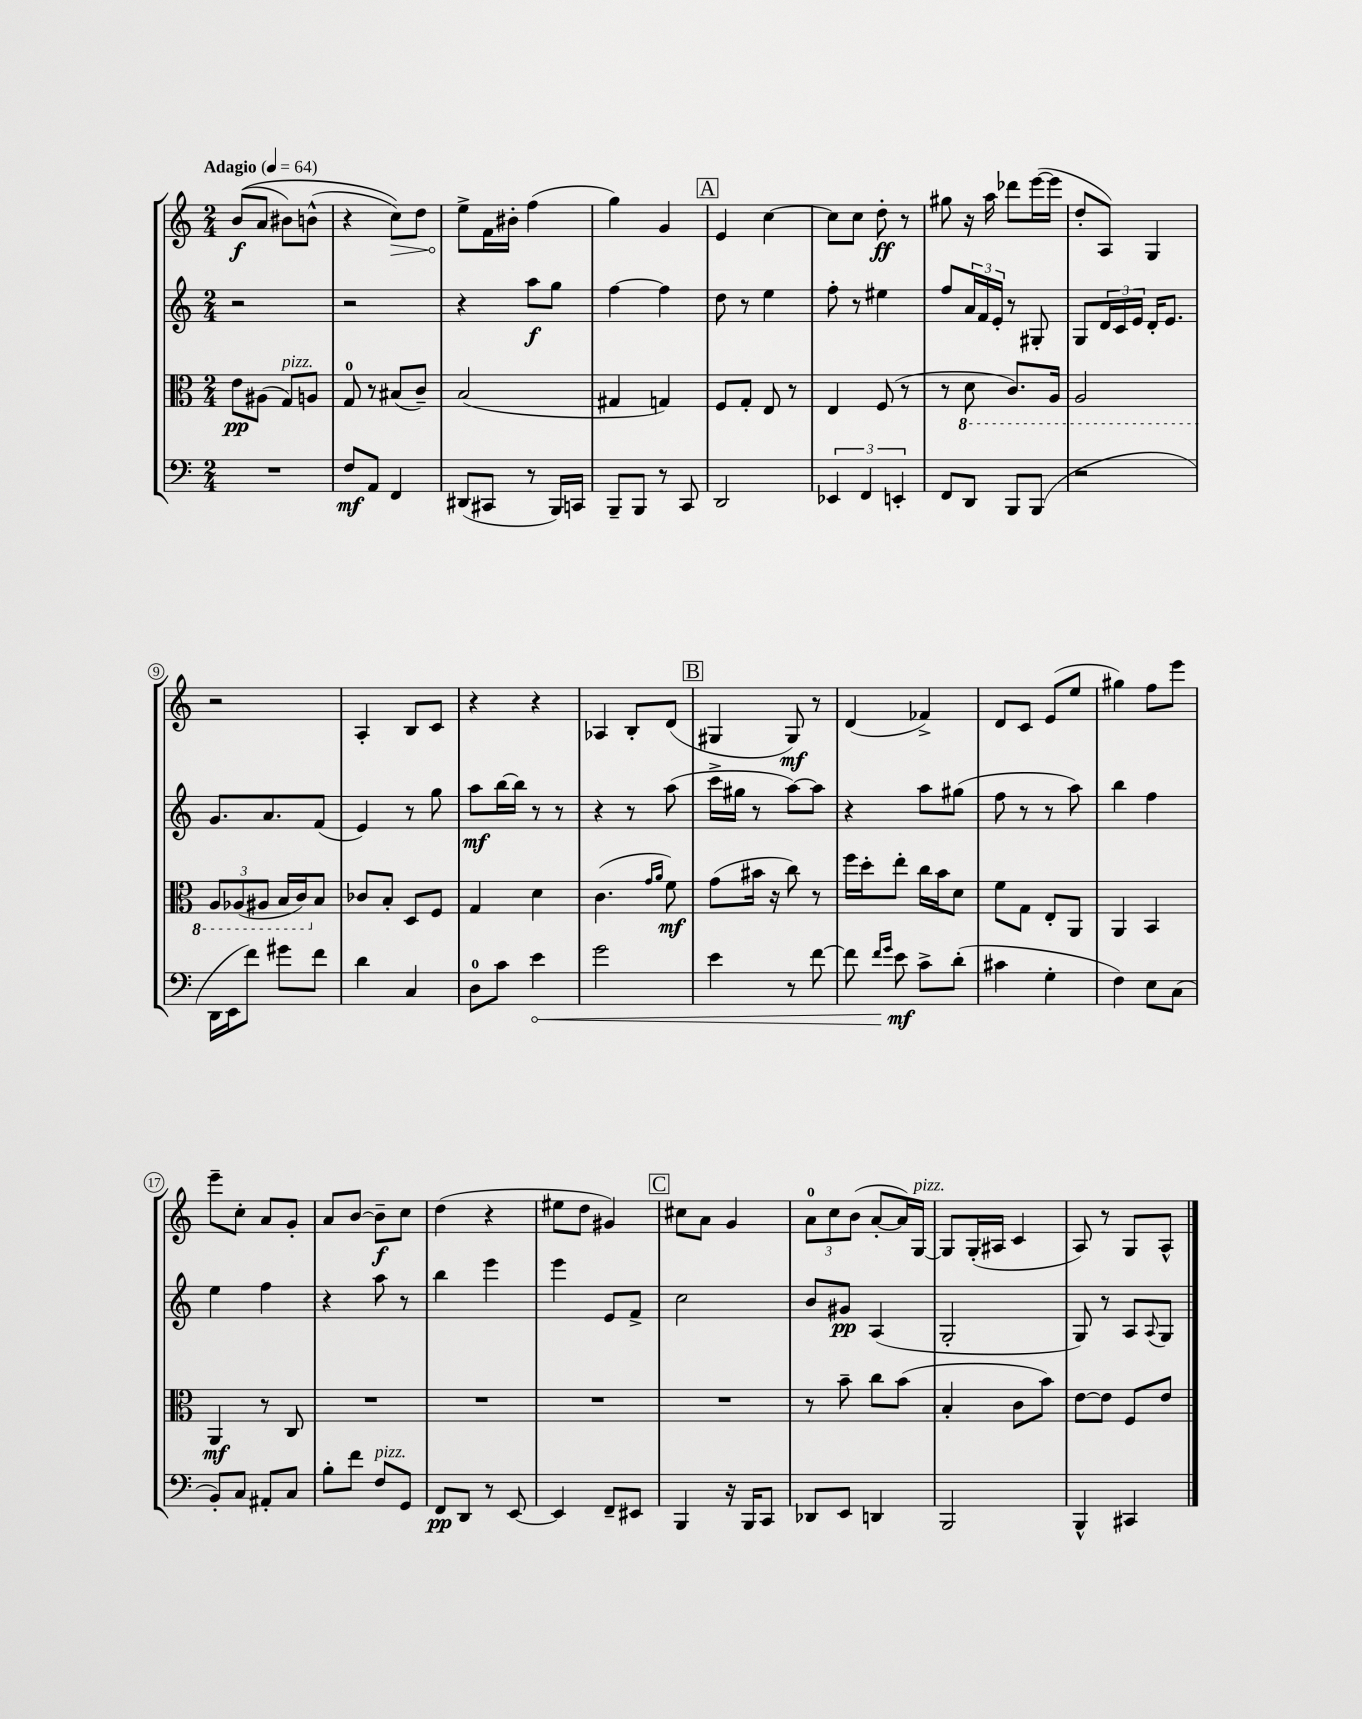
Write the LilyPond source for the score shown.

<<
\new StaffGroup <<
\new Staff = "s0" {
    \clef treble \key c \major \numericTimeSignature \time 2/4 \tempo "Adagio" 4 = 64
    b'8\f(\( a'8 bis'8) b'8-^( |
    r4 \once \override Hairpin.circled-tip = ##t c''8\>)\) d''8 |
    e''8->\! f'16 bis'16-. f''4( |
    g''4) g'4 |
    \mark \markup { \box "A" } e'4 c''4~ |
    c''8 c''8 d''8-.\ff r8 |
    gis''8 r16 a''16 des'''8 e'''16~( e'''16 |
    d''8-. a8) g4 |
    r2 |
    a4-. b8 c'8 |
    r4 r4 |
    aes4 b8-. d'8( |
    \mark \markup { \box "B" } gis4 gis8\mf) r8 |
    d'4( fes'4->) |
    d'8 c'8 e'8( e''8 |
    gis''4) f''8 e'''8 |
    e'''8-- c''8-. a'8 g'8-. |
    a'8 b'8~ b'8--\f c''8 |
    d''4( r4 |
    eis''8 d''8 gis'4) |
    \mark \markup { \box "C" } cis''8 a'8 g'4 |
    \tuplet 3/2 { a'8-0 c''8 b'8( } a'8~-. a'16) g16~^\markup { \italic "pizz." } |
    g8 g16-.( ais16 c'4 |
    a8) r8 g8 a8-^ \bar "|." |
}
\new Staff = "s1" {
    \clef treble \key c \major \numericTimeSignature \time 2/4
    r2 |
    r2 |
    r4 a''8\f g''8 |
    f''4~ f''4 |
    \mark \markup { \box "A" } d''8 r8 e''4 |
    f''8-. r8 eis''4 |
    f''8 \tuplet 3/2 { a'16 f'16 e'16-. } r8 gis8-. |
    g8 \tuplet 3/2 { d'16 c'16 e'16 } d'16-. e'8. |
    g'8. a'8. f'8( |
    e'4) r8 g''8 |
    a''8\mf b''16~ b''16 r8 r8 |
    r4 r8 a''8( |
    \mark \markup { \box "B" } c'''16-> gis''16 r8 a''8~) a''8 |
    r4 a''8 gis''8( |
    f''8 r8 r8 a''8) |
    b''4 f''4 |
    e''4 f''4 |
    r4 a''8 r8 |
    b''4 e'''4 |
    e'''4 e'8 f'8-> |
    \mark \markup { \box "C" } c''2 |
    b'8 gis'8\pp a4( |
    g2-. |
    g8) r8 a8 \appoggiatura { a8 } g8 \bar "|." |
}
\new Staff = "s2" {
    \clef alto \key c \major \numericTimeSignature \time 2/4
    e'8\pp ais8( g8^\markup { \italic "pizz." }) a8 |
    g8-0 r8 bis8( c'8--) |
    b2( |
    gis4 g4) |
    \mark \markup { \box "A" } f8 g8-. e8 r8 |
    e4 f8( r8 |
    r8 \ottava #-1 d8 c8.) a,16 |
    a,2 |
    \tuplet 3/2 { a,8 aes,8( ais,8 } b,16 c16) \ottava #0 b8 |
    ces'8 b8-. d8 f8 |
    g4 d'4 |
    c'4.( \grace { g'16 a'16 } f'8\mf) |
    \mark \markup { \box "B" } g'8( bis'16 r16 c''8) r8 |
    f''16 d''16-. e''8-. c''16 b'16 d'8 |
    f'8 g8 e8-. a,8 |
    a,4 b,4 |
    a,4\mf r8 c8 |
    R2 |
    R2 |
    R2 |
    \mark \markup { \box "C" } R2 |
    r8 b'8-- c''8 b'8( |
    b4-. c'8 b'8) |
    e'8~ e'8 f8 e'8 \bar "|." |
}
\new Staff = "s3" {
    \clef bass \key c \major \numericTimeSignature \time 2/4
    R2 |
    f8\mf a,8 f,4 |
    dis,8( cis,8 r8 b,,16) c,16 |
    b,,8-- b,,8 r8 c,8 |
    \mark \markup { \box "A" } d,2 |
    \tuplet 3/2 { ees,4 f,4 e,4-. } |
    f,8 d,8 b,,8 b,,8( |
    r2 |
    d,16 e,16 f'8) gis'8 f'8 |
    d'4 c4 |
    d8-0 c'8 \once \override Hairpin.circled-tip = ##t e'4\< |
    g'2 |
    \mark \markup { \box "B" } e'4 r8 f'8~ |
    f'8 \grace { f'16 g'16 } e'8\mf\! c'8-> d'8-.( |
    cis'4 g4-. |
    f4) e8 c8( |
    b,8-.) c8 ais,8-. c8 |
    b8-. f'8 f8^\markup { \italic "pizz." } g,8 |
    f,8\pp d,8 r8 e,8~ |
    e,4 f,8-- eis,8 |
    \mark \markup { \box "C" } b,,4 r16 b,,16 c,8 |
    des,8 e,8 d,4 |
    b,,2 |
    b,,4-^ cis,4 \bar "|." |
}
>>
>>
\layout { \context { \Score \override BarNumber.stencil = #(make-stencil-circler 0.1 0.3 ly:text-interface::print) } }
